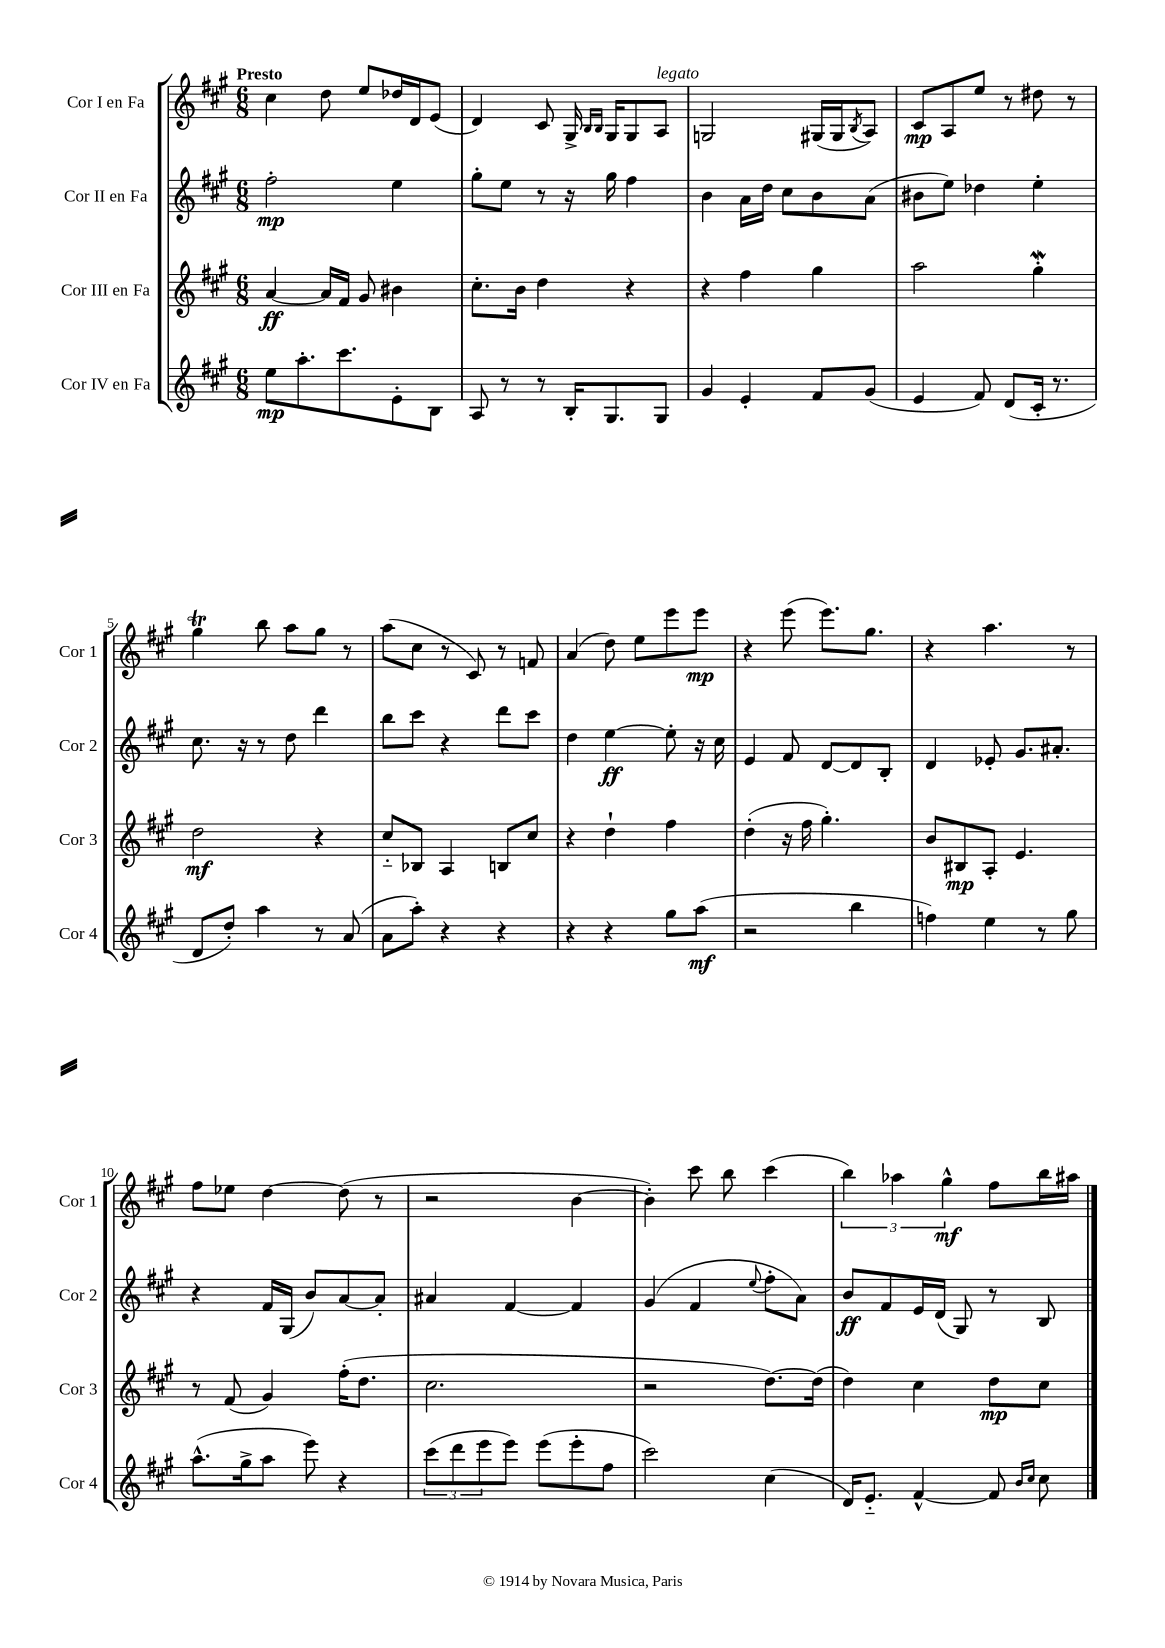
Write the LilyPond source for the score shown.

<<
\new StaffGroup <<
\new Staff = "s0" \with { instrumentName = "Cor I en Fa" shortInstrumentName = "Cor 1" } {
    \clef treble \key a \major \numericTimeSignature \time 6/8 \tempo "Presto"
    cis''4 d''8 e''8 des''16 d'16 e'8( |
    d'4) cis'8 gis16-> \grace { b16 b16 } gis16 gis8 a8^\markup { \italic "legato" } |
    g2 gis16( gis16 \acciaccatura { b8 } a8) |
    cis'8\mp a8 e''8 r8 dis''8 r8 |
    gis''4\trill b''8 a''8 gis''8 r8 |
    a''8( cis''8 r8 cis'8) r8 f'8 |
    a'4( d''8) e''8 e'''8 e'''8\mp |
    r4 e'''8( e'''8.) gis''8. |
    r4 a''4. r8 |
    fis''8 ees''8 d''4~ d''8( r8 |
    r2 b'4~ |
    b'4-.) cis'''8 b''8 cis'''4( |
    \tuplet 3/2 { b''4) aes''4 gis''4-^\mf } fis''8 b''16 ais''16 \bar "|." |
}
\new Staff = "s1" \with { instrumentName = "Cor II en Fa" shortInstrumentName = "Cor 2" } {
    \clef treble \key a \major \numericTimeSignature \time 6/8
    fis''2-.\mp e''4 |
    gis''8-. e''8 r8 r16 gis''16 fis''4 |
    b'4 a'16 d''16 cis''8 b'8 a'8( |
    bis'8 e''8) des''4 e''4-. |
    cis''8. r16 r8 d''8 d'''4 |
    b''8 cis'''8 r4 d'''8 cis'''8 |
    d''4 e''4~\ff e''8-. r16 cis''16 |
    e'4 fis'8 d'8~ d'8 b8-. |
    d'4 ees'8-. gis'8. ais'8.-. |
    r4 fis'16 gis16( b'8) a'8~ a'8-. |
    ais'4 fis'4~ fis'4 |
    gis'4( fis'4 \appoggiatura { e''8 } fis''8-. a'8) |
    b'8\ff fis'8 e'16 d'16( gis8) r8 b8 \bar "|." |
}
\new Staff = "s2" \with { instrumentName = "Cor III en Fa" shortInstrumentName = "Cor 3" } {
    \clef treble \key a \major \numericTimeSignature \time 6/8
    a'4~\ff a'16 fis'16 gis'8 bis'4 |
    cis''8.-. b'16 d''4 r4 |
    r4 fis''4 gis''4 |
    a''2 gis''4-.\mordent |
    d''2\mf r4 |
    cis''8-_ bes8 a4 b8 cis''8 |
    r4 d''4-! fis''4 |
    d''4-.( r16 fis''16 gis''4.-.) |
    b'8 bis8\mp a8-. e'4. |
    r8 fis'8( gis'4) fis''16-.( d''8. |
    cis''2. |
    r2 d''8.~) d''16( |
    d''4) cis''4 d''8\mp cis''8 \bar "|." |
}
\new Staff = "s3" \with { instrumentName = "Cor IV en Fa" shortInstrumentName = "Cor 4" } {
    \clef treble \key a \major \numericTimeSignature \time 6/8
    e''8\mp a''8.-. cis'''8. e'8-. b8 |
    a8 r8 r8 b16-. gis8. gis8 |
    gis'4 e'4-. fis'8 gis'8( |
    e'4 fis'8) d'8( cis'16-. r8. |
    d'8 d''8-.) a''4 r8 a'8( |
    a'8 a''8-.) r4 r4 |
    r4 r4 gis''8 a''8\mf( |
    r2 b''4 |
    f''4) e''4 r8 gis''8 |
    a''8.-^( gis''16-> a''8 e'''8) r4 |
    \tuplet 3/2 { cis'''8( d'''8 e'''8 } e'''8) e'''8( e'''8-. fis''8 |
    cis'''2) cis''4( |
    d'16) e'8.-_ fis'4~-^ fis'8 \grace { b'16 cis''16 } cis''8 \bar "|." |
}
>>
>>
